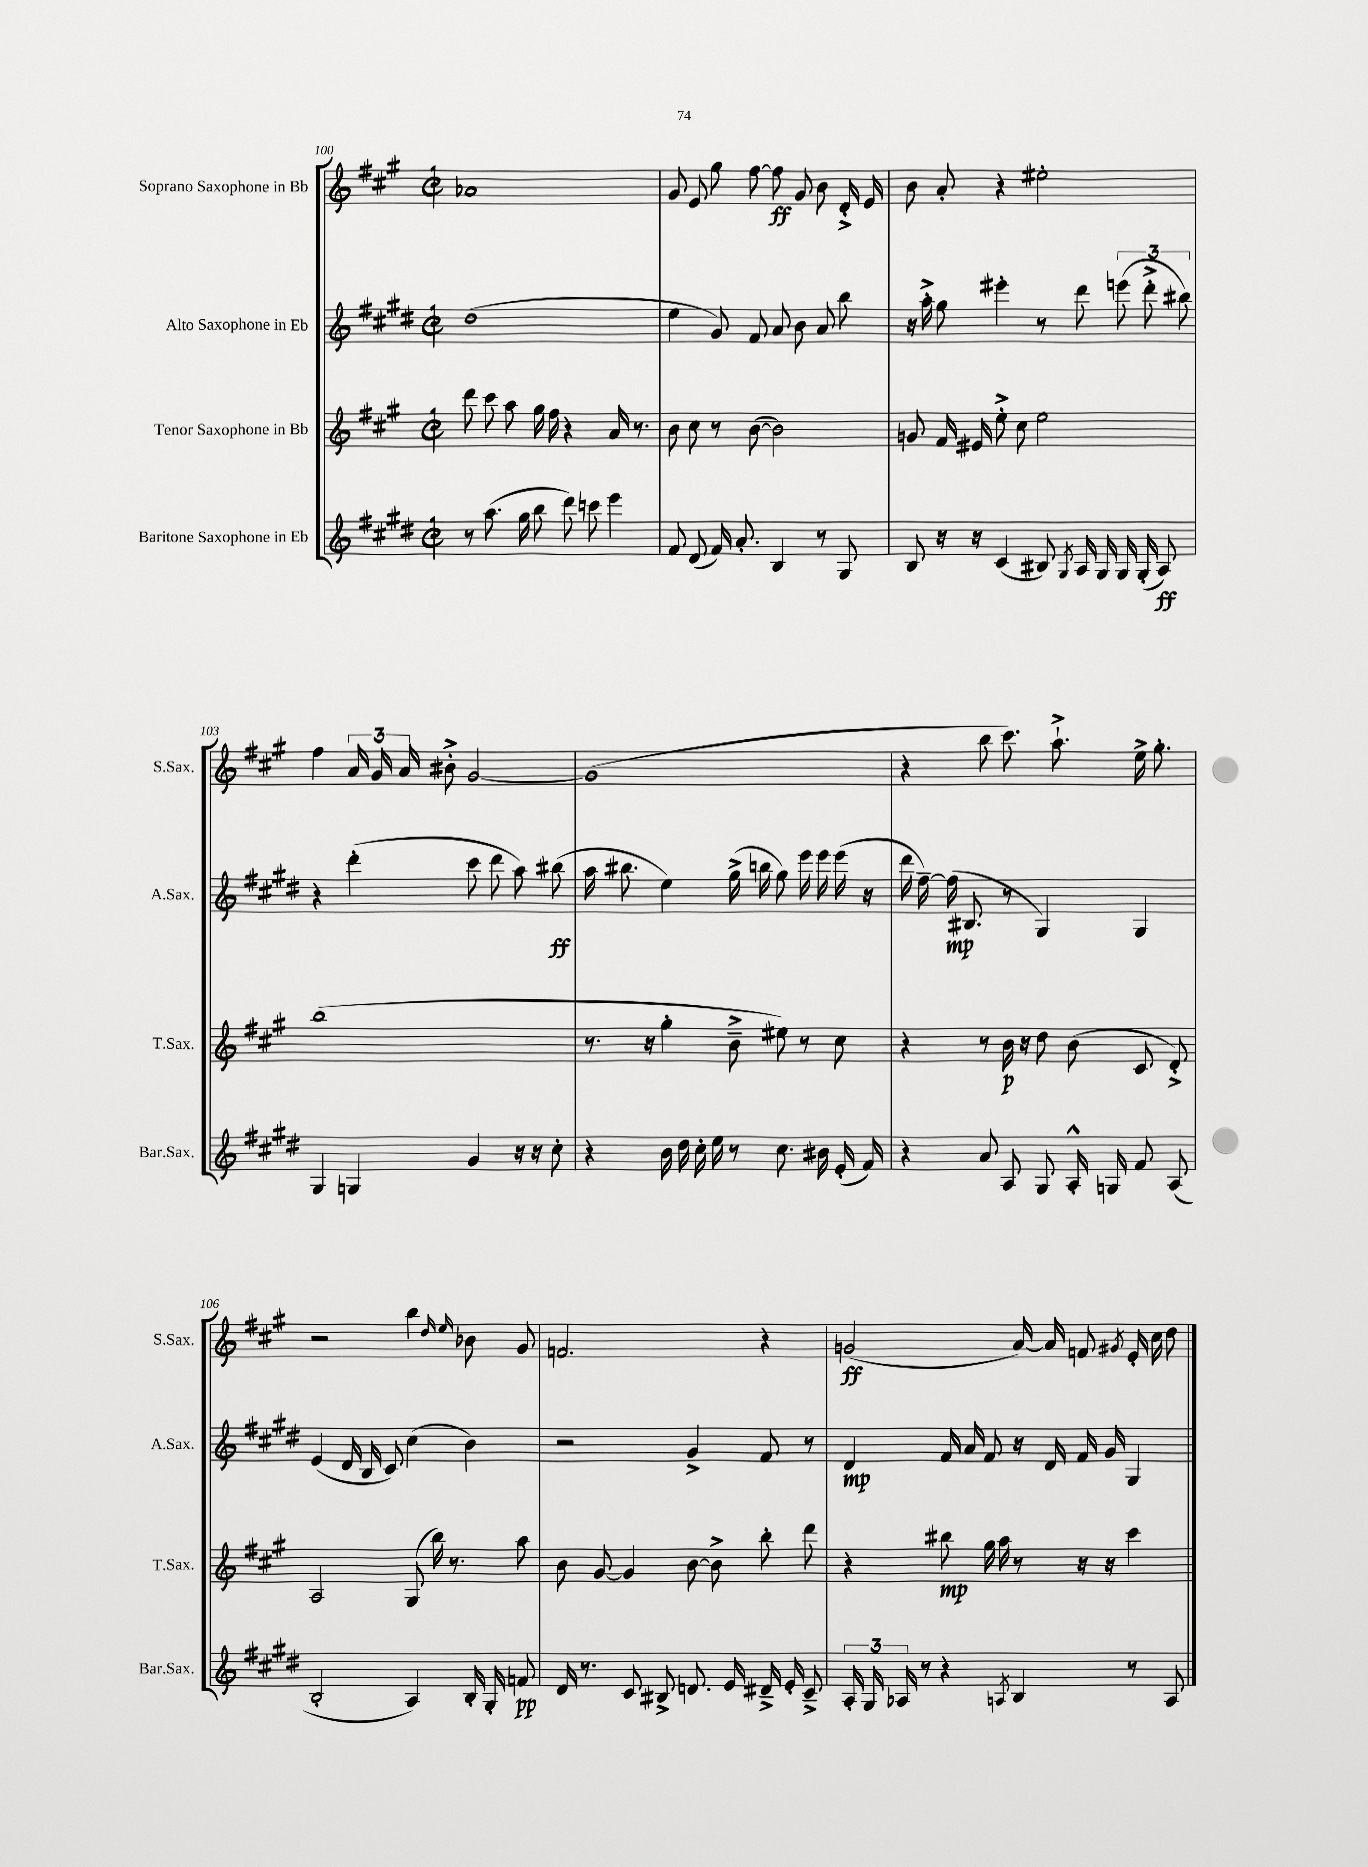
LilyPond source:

<<
\new StaffGroup <<
\new Staff = "s0" \with { instrumentName = "Soprano Saxophone in Bb" shortInstrumentName = "S.Sax." } {
    \clef treble \key a \major \defaultTimeSignature \time 2/2
    \autoBeamOff aes'1 |
    gis'8 e'8 gis''8 fis''8~ fis''8\ff gis'8 b'8 d'16-.-> e'16 |
    b'8 a'8-. r4 eis''2-. |
    fis''4 \tuplet 3/2 { a'16 gis'16 a'16 } bis'8-.-> gis'2~ |
    gis'1( |
    r4 b''8 cis'''8.) a''8.-!-> e''16-> gis''8.-. |
    r2 b''4 \grace { d''16 e''16 } bes'8 gis'8 |
    f'2. r4 |
    g'2\ff( a'16~) a'16 f'8 \acciaccatura { gis'8 } e'16-. cis''16 d''8 \bar "|." |
}
\new Staff = "s1" \with { instrumentName = "Alto Saxophone in Eb" shortInstrumentName = "A.Sax." } {
    \clef treble \key e \major \defaultTimeSignature \time 2/2
    \autoBeamOff dis''1( |
    e''4 gis'8) fis'8 a'8 b'8 a'8 b''8 |
    r16 a''16-.-> gis''8 eis'''4-. r8 dis'''8 \tuplet 3/2 { e'''8( dis'''8-.-> bis''8) } |
    r4 dis'''4-.( cis'''8 dis'''8 a''8) bis''8\ff( |
    a''16 bis''8. e''4) gis''16->( b''16 gis''8) e'''16 e'''16 e'''16( r16 |
    dis'''16 fis''16~--) fis''16\mp( bis8. r8 gis4) gis4 |
    e'4( dis'16 b16 cis'8) cis''4( b'4) |
    r2 gis'4-> fis'8 r8 |
    dis'4\mp fis'16 a'16 fis'8 r16 dis'16 fis'16 gis'16 gis4 \bar "|." |
}
\new Staff = "s2" \with { instrumentName = "Tenor Saxophone in Bb" shortInstrumentName = "T.Sax." } {
    \clef treble \key a \major \defaultTimeSignature \time 2/2
    \autoBeamOff d'''8 cis'''8 a''8 gis''16 fis''16 r4 a'16 r8. |
    b'8 cis''8 r8 b'8~( b'2) |
    g'8 fis'16 eis'16 e''8-.-> cis''8 e''2 |
    b''1( |
    r8. r16 gis''4-. b'8---> eis''8) r8 cis''8 |
    r4 r8 b'16\p r16 d''8 b'8( cis'8 d'8-.->) |
    a2 gis8( b''16) r8. a''8 |
    b'8 gis'8~ gis'4 b'8~ b'8-> b''8-. d'''8 |
    r4 bis''8\mp gis''16 a''16 r8 r16 r16 cis'''4 \bar "|." |
}
\new Staff = "s3" \with { instrumentName = "Baritone Saxophone in Eb" shortInstrumentName = "Bar.Sax." } {
    \clef treble \key e \major \defaultTimeSignature \time 2/2
    \autoBeamOff r8 a''8.( gis''16 b''8 dis'''8) c'''8 e'''4 |
    fis'8 dis'8( fis'16) a'8.-. b4 r8 gis8 |
    b8 r16 r16 cis'4( bis8) \acciaccatura { gis8 } a16 gis16 gis16 gis16-.( a8\ff) |
    gis4 g4 gis'4 r16 r16 cis''8-. |
    r4 b'16 dis''16 cis''16-. e''16 r8 cis''8. bis'16 e'16-.( fis'16) |
    r4 a'8 a8 gis8 a16-.-^ g16 fis'8 a8( |
    b2-. a4) b16-. gis16-. f'8\pp |
    dis'16 r8. cis'8 bis8-> d'8. e'16 dis'16---> e'16-. cis'8---> |
    \tuplet 3/2 { a16-. gis16 aes16 } r8 r4 \acciaccatura { a8 } b4 r8 a8 \bar "|." |
}
>>
>>
\layout { \context { \Score currentBarNumber = #100 } }
